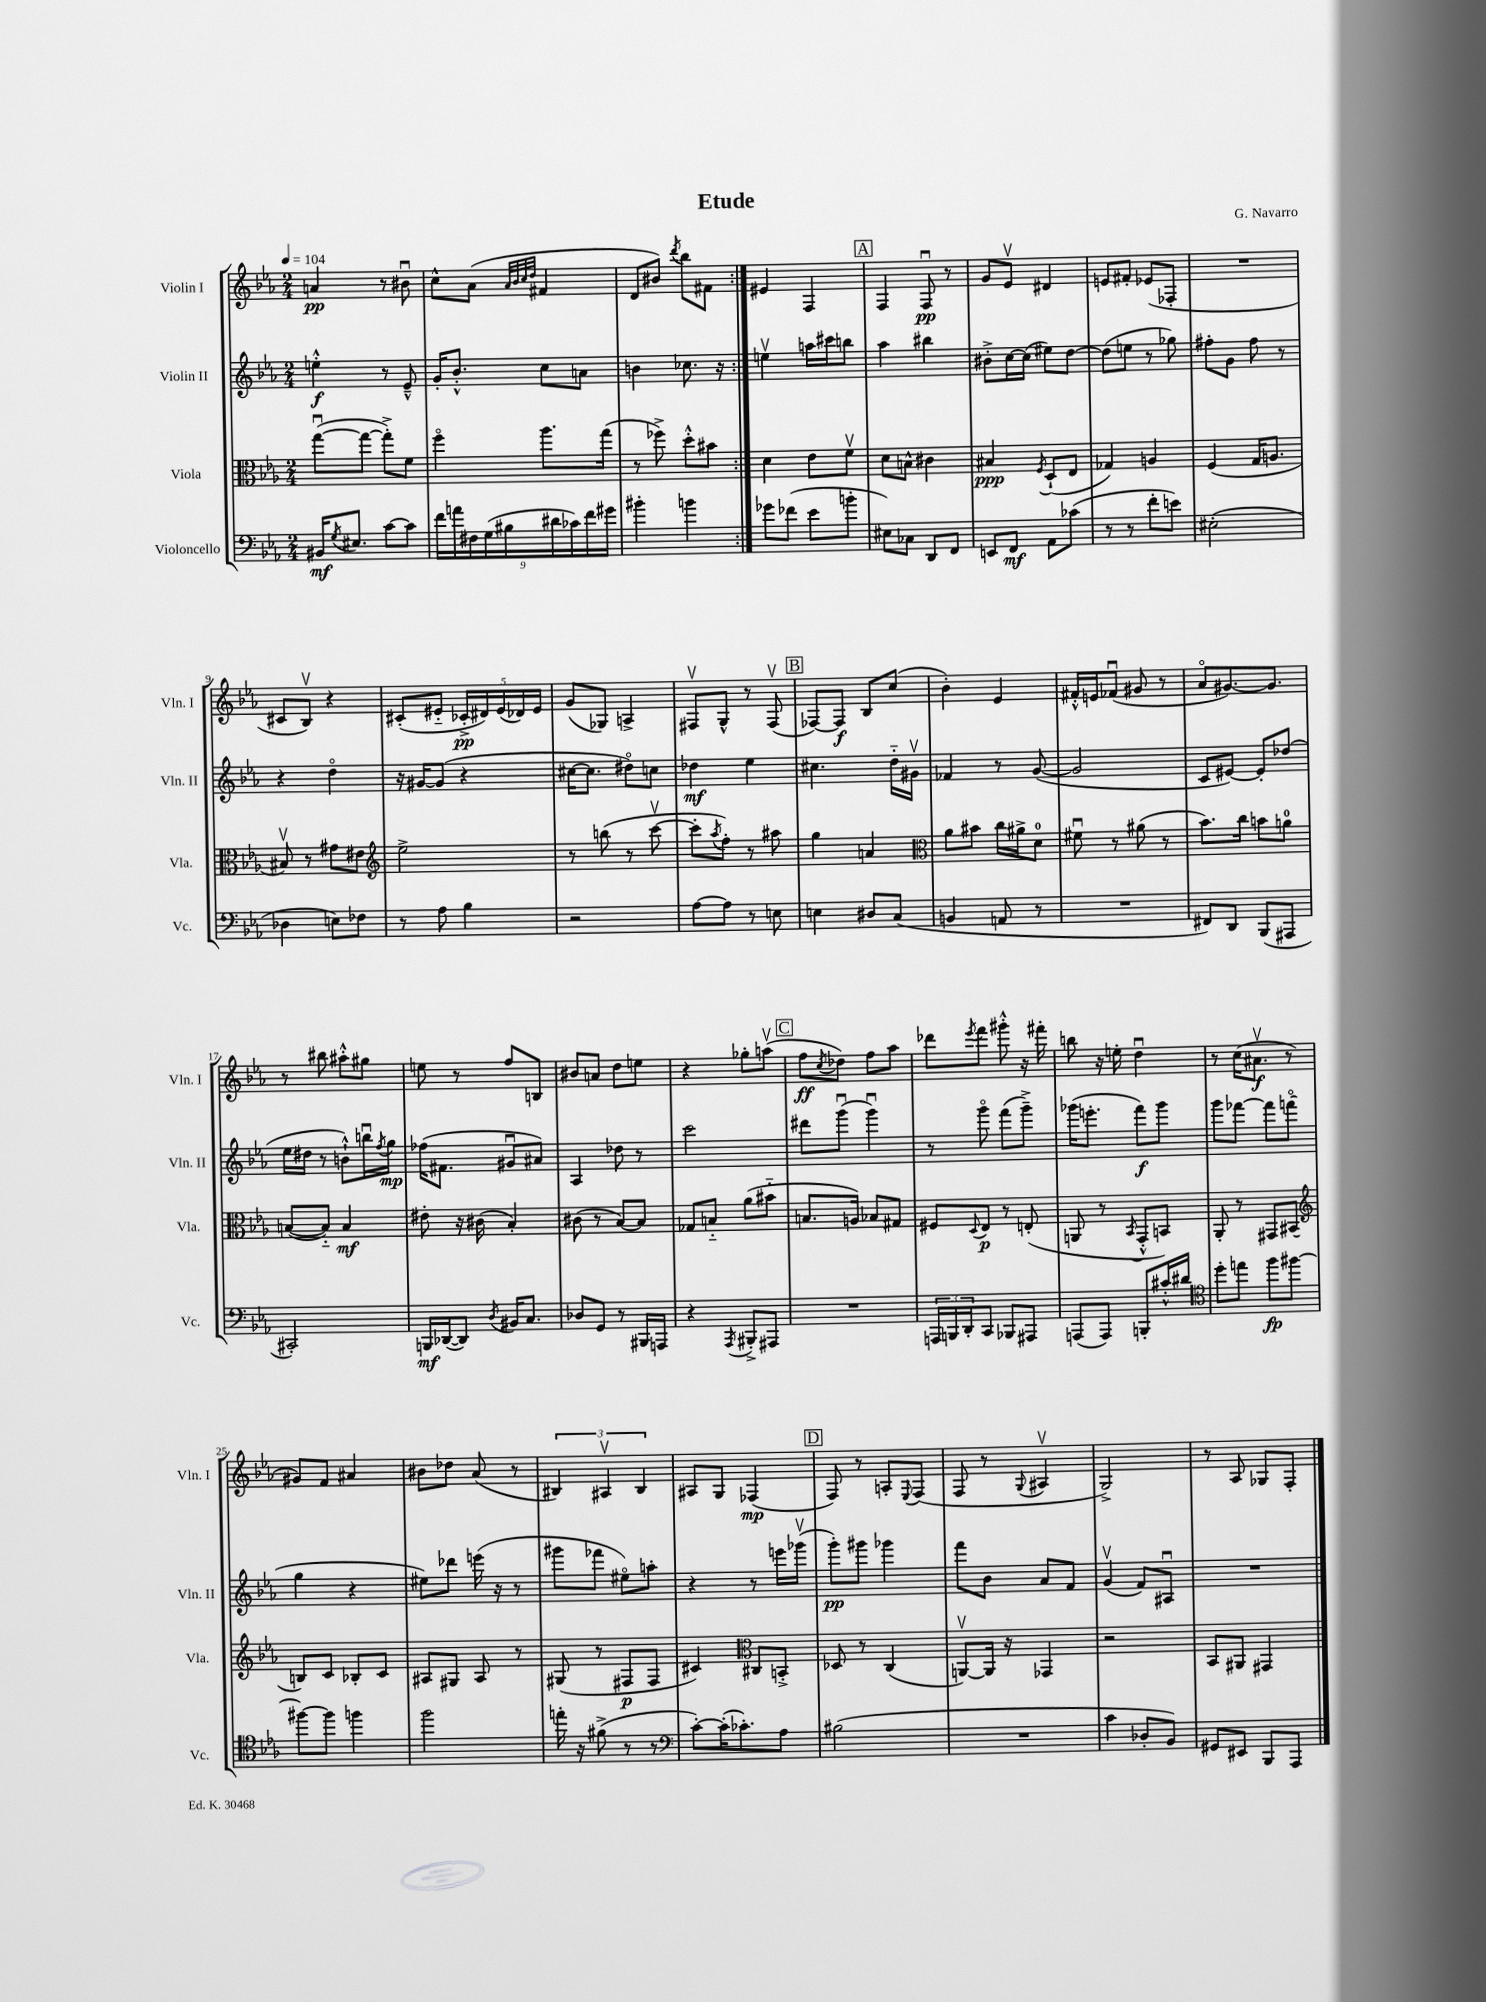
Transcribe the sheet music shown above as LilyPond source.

\header { title = "Etude" composer = "G. Navarro" }
<<
\new StaffGroup <<
\new Staff = "s0" \with { instrumentName = "Violin I" shortInstrumentName = "Vln. I" } {
    \clef treble \key ees \major \numericTimeSignature \time 2/4 \tempo 4 = 104
    \repeat volta 2 { a'4\pp r8 bis'8\downbow |
    c''8-^ aes'8( \grace { aes'32 bes'32 c''32 d''32 } fis'4 |
    d'8 bis'8) \acciaccatura { d'''8 } bes''8 fis'8 | }
    eis'4 f4 |
    \mark \markup { \box "A" } f4 f8\downbow\pp r8 |
    g'8 ees'8\upbow dis'4 |
    e'8 fis'8-. ees'8( fes8-. |
    R2 |
    cis'8 bes8\upbow) r4 |
    cis'8-.( eis'8-_ \tuplet 5/4 { ces'16-.->\pp dis'16) eis'16( des'16) eis'16 } |
    g'8( ges8) a4-> |
    fis8\upbow g8-^ r8 fis8\upbow( |
    \mark \markup { \box "B" } fes8~) fes8\f bes8 c''8( |
    bes'4-.) ees'4 |
    fis'16-.-^ e'16 fes'8\downbow( gis'8 r8 |
    aes'8\flageolet gis'8.~) gis'8. |
    r8 bis''8 ais''8-.-^ gis''8 |
    e''8 r8 f''8 b8 |
    bis'8 a'8 d''8 e''8 |
    r4 ges''8-. a''8\upbow( |
    \mark \markup { \box "C" } f''8\ff \acciaccatura { c''8 } des''8) f''8 aes''8 |
    des'''8 \acciaccatura { ees'''8 } f'''8 gis'''8-.-^ r16 fis'''16-. |
    b''8 r16 e''16-. d''4\downbow |
    r8 c''16( ais'8.\upbow\f r8 |
    gis'8) f'8 ais'4 |
    bis'8 des''8 aes'8( r8 |
    \tuplet 3/2 { bis4) ais4\upbow bis4 } |
    ais8 g8 fes4\mp( |
    \mark \markup { \box "D" } f8) r8 a8-. \appoggiatura { ees8 } f8( |
    f8 r8 \appoggiatura { g8 } ais4\upbow |
    g2->) |
    r8 aes8 ges8 f8-. \bar "|." |
}
\new Staff = "s1" \with { instrumentName = "Violin II" shortInstrumentName = "Vln. II" } {
    \clef treble \key ees \major \numericTimeSignature \time 2/4
    \repeat volta 2 { e''4-.-^\f r8 ees'8---^ |
    g'16-. bes'8.-.-^ c''8 a'8 |
    b'4 ces''8. r16 | }
    e''4\upbow a''16 cis'''16 b''8 |
    \mark \markup { \box "A" } aes''4 bis''4 |
    bis'8-.-> c''16~ c''16( eis''8) d''8~ |
    d''8( e''8 r8 ges''8) |
    fis''8-. g'8 fis''8 r8 |
    r4 d''4\flageolet |
    r16 gis'16~ gis'8( r4 |
    cis''16~ cis''8. dis''8\flageolet) c''8 |
    des''4\mf ees''4 |
    \mark \markup { \box "B" } cis''4. d''16-_ gis'16\upbow |
    fes'4 r8 g'8~( |
    g'2 |
    c'8 eis'8~) eis'8-. des''8( |
    ees''16 dis''16 r8 b'8-!-^) b''16\downbow \acciaccatura { f''8 } g''16\mp |
    fes''16( fis'8. gis'8\downbow ais'8) |
    aes4 des''8 r8 |
    c'''2 |
    \mark \markup { \box "C" } dis'''8 g'''8\downbow( g'''4\downbow) |
    r8 g'''8\flageolet f'''8( g'''8--->) |
    ges'''16( e'''8.-. f'''8\f) ges'''8 |
    g'''8 fes'''8~ fes'''8 f'''8\flageolet( |
    g''4 r4 |
    eis''8) des'''8 e'''16( r16 r8 |
    gis'''8 fes'''8 eis''8\flageolet) a''8-. |
    r4 r8 e'''16 ges'''16\upbow( |
    \mark \markup { \box "D" } g'''8-.\pp) gis'''8 ges'''4 |
    f'''8 bes'8 aes'8 f'8 |
    g'4\upbow( f'8) ais8\downbow |
    R2 \bar "|." |
}
\new Staff = "s2" \with { instrumentName = "Viola" shortInstrumentName = "Vla." } {
    \clef alto \key ees \major \numericTimeSignature \time 2/4
    \repeat volta 2 { g''8~\downbow( g''8~ g''8-.->) f'8 |
    f''4\flageolet aes''8. g''16( |
    r8 fes''8->) d''8-.-^ bis'8 | }
    d'4 ees'8 f'8\upbow |
    \mark \markup { \box "A" } d'8 b8-^ cis'4 |
    bis4\ppp \acciaccatura { f8 } d8-!( ees8 |
    ges4) a4 |
    f4( g16 a8. |
    bis8\upbow) r8 gis'8 eis'8 |
    \clef treble ees''2-> |
    r8 b''8( r8 c'''8~\upbow |
    c'''8-. \acciaccatura { aes''8 } f''8-.) r8 ais''8 |
    \mark \markup { \box "B" } g''4 a'4 |
    \clef alto aes'8 bis'8 c''16 ais'16-> d'8-0 |
    fis'8\downbow r8 ais'8( r8 |
    bes'8.) c''16 b'8 a'8-0 |
    b8~( b8-_) b4\mf |
    eis'8-. r16 cis'16( bes4-.) |
    cis'8( r8 bes8~) bes8 |
    ges8 b8-_ aes'8( bis'8-_ |
    \mark \markup { \box "C" } b8. a16) bes8 gis8 |
    fis8 \appoggiatura { d8 } ees8\p r8 e8-.( |
    a,8 r8 \acciaccatura { bes,8 } g,8-.-^ b,8) |
    aes,8-. r8 gis,8 bis,8( |
    \clef treble b8) c'8 bes8-. c'8 |
    ais8 gis8 ais8 r8 |
    gis8( r8 fis8\p fis8 |
    cis'4) \clef alto cis8 b,8-.-> |
    \mark \markup { \box "D" } des8 r8 c4( |
    a,8~\upbow) a,16 r16 ges,4 |
    r2 |
    bes,8 ais,8 gis,4 \bar "|." |
}
\new Staff = "s3" \with { instrumentName = "Violoncello" shortInstrumentName = "Vc." } {
    \clef bass \key ees \major \numericTimeSignature \time 2/4
    \repeat volta 2 { bis,16\mf \acciaccatura { g8 } eis8. c'8~ c'8 |
    \tuplet 9/8 { f'16 a'16 fis16 g16( bis16 dis'16 ces'16) f'16 gis'16 } |
    bis'4-. b'4 | }
    ges'8 fes'8( ees'8 b'8-. |
    \mark \markup { \box "A" } eis8) ces8 d,8 f,8 |
    e,8 f,8\mf aes,8 ces'8( |
    r8 r8 f'8-. e'8) |
    eis2-.( |
    des4 e8) fes8 |
    r8 aes8 bes4 |
    r2 |
    aes8~ aes8 r8 e8 |
    \mark \markup { \box "B" } e4 dis8 c8( |
    b,4 a,8 r8 |
    R2 |
    fis,8) d,8 bes,,8( ais,,8 |
    cis,2-.) |
    b,,16\mf des,16~( des,8) \acciaccatura { d8 } bis,16 c8. |
    des8 g,8 r8 bis,,16 a,,16 |
    r4 \acciaccatura { aes,,8 } bis,,8-.-> ais,,8 |
    \mark \markup { \box "C" } R2 |
    \tuplet 3/2 { a,,16 b,,16 d,16-. } c,8 bes,,8 ais,,8 |
    a,,8( a,,8) b,,8-. cis'16-.-^ dis'16 |
    \clef tenor d''8-. e''8 f''8\fp fis''8~ |
    fis''8~ fis''8 f''4 |
    f''2 |
    e''16-. r16 fis'8->( r8 r8 |
    \clef bass c'8~-.) c'16-.( ces'8.-.) aes8 |
    \mark \markup { \box "D" } bis2( |
    R2 |
    c'4 des8-. bes,8) |
    gis,8 eis,8 bes,,8 aes,,8 \bar "|." |
}
>>
>>
